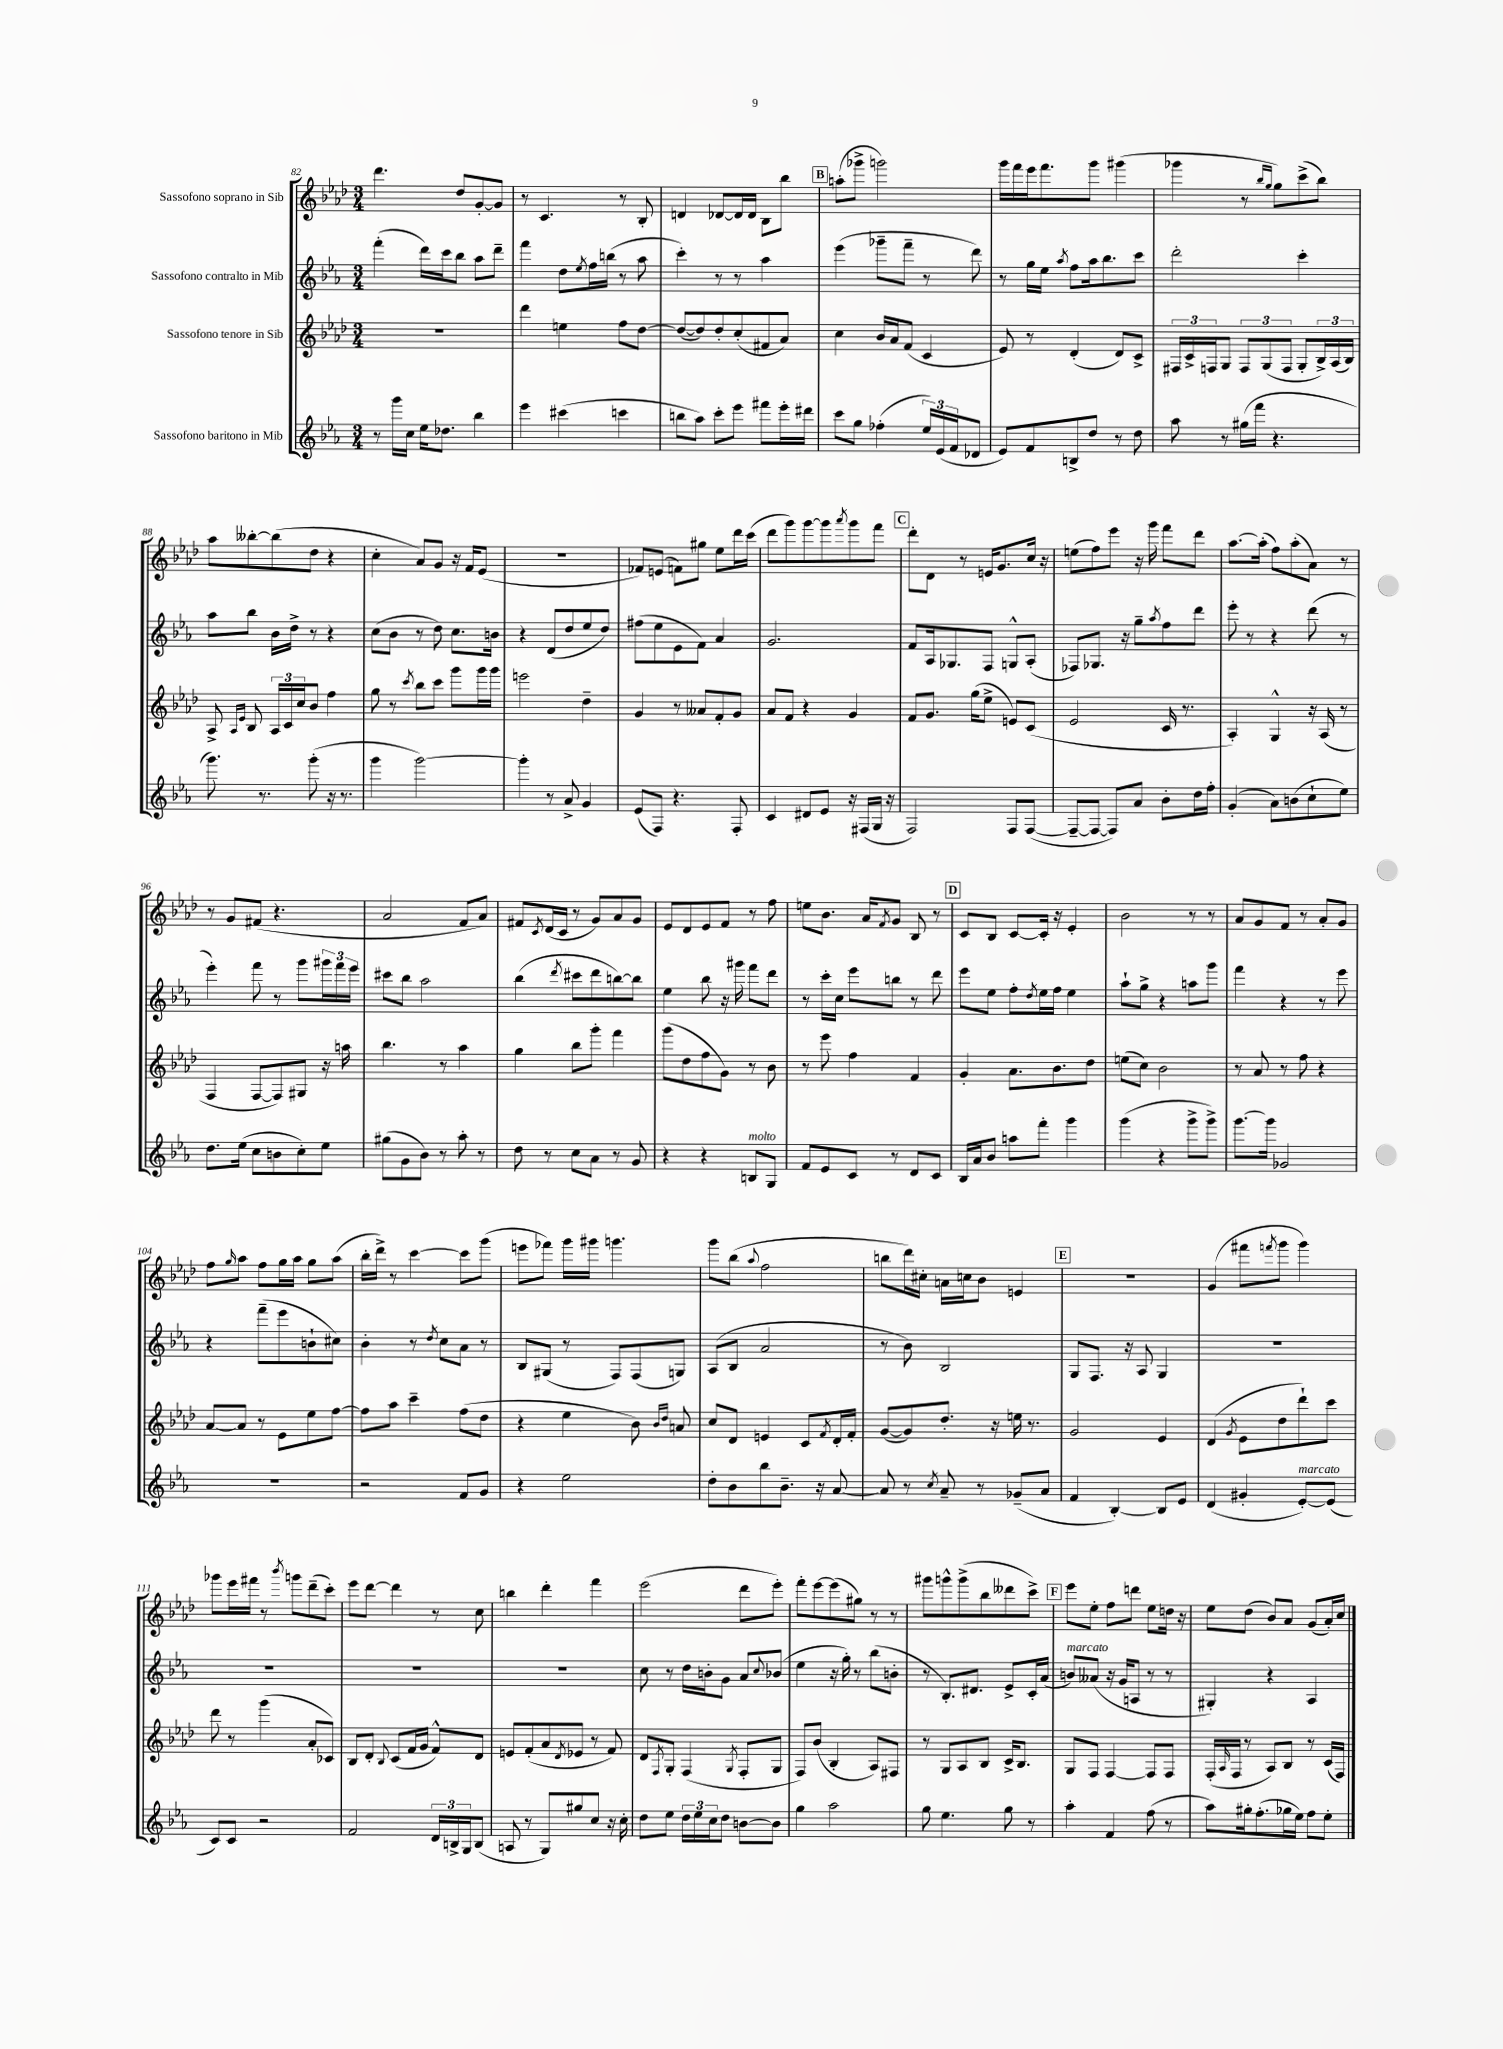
<<
\new StaffGroup <<
\new Staff = "s0" \with { instrumentName = "Sassofono soprano in Sib" } {
    \clef treble \key aes \major \numericTimeSignature \time 3/4
    des'''4. des''8 g'8~-. g'8 |
    r8 c'4. r8 bes8-. |
    d'4 des'8~ des'16 des'16 bes8 bes''8 |
    \mark \markup { \box "B" } a''8-.( ges'''8-> g'''2) |
    g'''16 f'''16 ees'''16 f'''8. g'''8 gis'''4( |
    ges'''4 r8 \grace { bes''16 g''16 } g''8) c'''8->( bes''8) |
    aes''8 beses''8~-. beses''8( des''8 r4 |
    c''4-. aes'8) g'8 r16 f'16 ees'8( |
    R2. |
    fes'8) e'8( f'8) gis''8 ees''8 des'''16 c'''16( |
    des'''8 g'''8) g'''8~ g'''8 \acciaccatura { aes'''8 } g'''8 f'''8 |
    \mark \markup { \box "C" } des'''8-. des'8 r8 e'16 g'8. c''16 r16 |
    e''8( f''8) ees'''8 r16 g'''16 f'''8 des'''8 |
    aes''8.~ aes''16-.( f''8) aes''8-.( aes'8) r8 |
    r8 g'8 fis'8( r4. |
    aes'2 f'8 aes'8) |
    fis'8 \acciaccatura { c'8 } des'16( c'16 r8 g'8) aes'8 g'8 |
    ees'8 des'8 ees'8 f'8 r8 f''8 |
    e''8 bes'8. aes'16 \acciaccatura { f'8 } g'8 bes8 r8 |
    \mark \markup { \box "D" } c'8 bes8 c'8~ c'16-. r16 ees'4-. |
    bes'2 r8 r8 |
    aes'8 g'8 f'8 r8 aes'8-. g'8 |
    f''8 \grace { g''16 } aes''8 f''8 g''16 aes''16 g''8 aes''8( |
    bes''16-. des'''16->) r8 c'''4~ c'''8 g'''8( |
    e'''8 fes'''8) g'''16 gis'''16 g'''4. |
    g'''8 bes''8( \appoggiatura { aes''8 } f''2 |
    b''8 des'''16) cis''16-. a'16 c''16 bes'8 e'4 |
    \mark \markup { \box "E" } R2. |
    g'4( fis'''8 \acciaccatura { f'''8 } g'''8 g'''4) |
    ges'''8 ees'''16 fis'''16 r8 \acciaccatura { bes'''8 } g'''8 des'''8--( c'''8-.) |
    ees'''8 des'''8~ des'''4 r8 c''8 |
    b''4 des'''4-. f'''4 |
    ees'''2( des'''8 ees'''8-.) |
    f'''8-. ees'''8~ ees'''8( gis''8) r8 r8 |
    gis'''8 g'''8-^ g'''8->( bes''8 deses'''8 c'''8->) |
    \mark \markup { \box "F" } ees'''8 ees''8-. f''8 d'''8 ees''8 d''16 r16 |
    ees''8 des''8( bes'8) aes'8 g'8( aes'16-.) c''16 \bar "|." |
}
\new Staff = "s1" \with { instrumentName = "Sassofono contralto in Mib" } {
    \clef treble \key ees \major \numericTimeSignature \time 3/4
    f'''4-.( d'''16) c'''16 bes''8 aes''8 d'''8-- |
    f'''4 d''8 \acciaccatura { ees''8 } f''16 b''16( r8 aes''8 |
    c'''4-.) r8 r8 aes''4 |
    \mark \markup { \box "B" } ees'''4( ges'''8-- f'''8-- r8 d'''8) |
    r8 g''16 ees''16 \acciaccatura { aes''8 } f''8 aes''16 bes''8. c'''8 |
    d'''2-. c'''4-. |
    aes''8 bes''8 bes'16 d''16-> r8 r4 |
    c''8( bes'8 r8 d''8) c''8. b'16 |
    r4 d'8( d''8 ees''8 d''8) |
    fis''8( ees''8 ees'8 f'8) aes'4 |
    g'2. |
    \mark \markup { \box "C" } f'8 aes16 ges8. f8 g8-^ aes8-.( |
    fes8) ges8. r16 g''8-- \acciaccatura { aes''8 } f''8 d'''8 |
    ees'''8-. r8 r4 d'''8( r8 |
    ees'''4-.) f'''8 r8 g'''8 \tuplet 3/2 { gis'''16 f'''16 ees'''16 } |
    cis'''8 bes''8 aes''2 |
    bes''4( \acciaccatura { d'''8 } cis'''8 d'''8 b''8~) b''8 |
    ees''4 bes''8 r16 gis'''16 f'''8 d'''8 |
    r8 c'''16-. c''16 ees'''8 b''8 r8 d'''8 |
    \mark \markup { \box "D" } ees'''8 ees''8 f''8-. \acciaccatura { d''8 } ees''16 f''16 ees''4 |
    aes''8-! g''8-> r4 a''8 g'''8 |
    f'''4 r4 r8 ees'''8 |
    r4 f'''8--( ees'''8 b'8-! cis''8) |
    bes'4-. r8 \acciaccatura { d''8 } c''8 aes'8 r8 |
    bes8 gis8( r8 f8) f8( g8) |
    aes8( bes8 aes'2 |
    r8 bes'8) bes2 |
    \mark \markup { \box "E" } g8 f8. r16 aes8 g4 |
    R2. |
    R2. |
    R2. |
    R2. |
    c''8 r8 d''16 b'16-. g'8 aes'8 \appoggiatura { c''8 } bes'8( |
    ees''4 r16 g''16-.) r8 bes''8( b'8-. |
    r8 bes8.-.) dis'8. ees'8-> c'16-. aes'16( |
    \mark \markup { \box "F" } b'8^\markup { \italic "marcato" }) aeses'8( r16 g'16 a8 r8 r8 |
    gis4-.) r4 aes4 \bar "|." |
}
\new Staff = "s2" \with { instrumentName = "Sassofono tenore in Sib" } {
    \clef treble \key aes \major \numericTimeSignature \time 3/4
    R2. |
    des'''4 e''4 f''8 des''8~ |
    des''8~( des''8) des''8-. c''8-.( fis'8 aes'8) |
    \mark \markup { \box "B" } c''4 bes'16 aes'16 f'8( c'4 |
    ees'8) r8 des'4-.( des'8) c'8-> |
    \tuplet 3/2 { fis16 c'16-> f16 } g8 \tuplet 3/2 { f8 g8( f8 } g8-. \tuplet 3/2 { bes16->) aes16( bes16) } |
    aes8-> \grace { aes16 ees'16 } bes8 \tuplet 3/2 { aes16 c'16 c''16 } bes'8 f''4 |
    g''8 r8 \acciaccatura { c'''8 } bes''8 c'''8 g'''8 g'''16 g'''16 |
    e'''2 des''4-- |
    g'4 r8 aeses'8 f'8-. g'8 |
    aes'8 f'8 r4 g'4 |
    \mark \markup { \box "C" } f'8 g'8. g''16( ees''8-> e'8) c'8( |
    ees'2 c'16 r8. |
    aes4-.) g4-^ r16 aes16( r8 |
    f4 f8~ f8) gis8 r16 a''16 |
    bes''4. r8 aes''4 |
    g''4 bes''8 g'''8-. f'''4 |
    g'''8( des''8 f''8 g'8) r8 bes'8 |
    r8 ees'''8 f''4 f'4 |
    \mark \markup { \box "D" } g'4-. aes'8. bes'8. des''8 |
    e''8( c''8) bes'2 |
    r8 aes'8 r8 f''8 r4 |
    aes'8~ aes'8 r8 ees'8 ees''8 f''8~ |
    f''8 aes''8 c'''4-- f''8( des''8 |
    r4 ees''4 bes'8) \grace { bes'16 des''16 } a'8 |
    c''8 des'8 e'4 c'8 \acciaccatura { f'8 } des'16-. f'16-. |
    g'8~( g'8) des''8.-. r16 e''16 r8. |
    \mark \markup { \box "E" } g'2 ees'4 |
    des'4( \acciaccatura { g'8 } ees'8 des''8 des'''8-!) c'''8 |
    des'''8 r8 g'''4( aes'8-. ces'8) |
    bes8 des'8-. \appoggiatura { bes8 } c'8( f'16 g'16 f'8-^) des'8 |
    e'8 f'8-.( aes'8 \acciaccatura { des'8 } ees'8 r8 f'8) |
    des'8 \acciaccatura { f8 } g8-. f4( \acciaccatura { g8 } f8-. g8 |
    f8) bes'8( bes4-. aes8) fis8 |
    r8 g8 aes8 bes8 c'16-> bes8. |
    \mark \markup { \box "F" } g8 f8 f4~ f8 f8 |
    f16-.( \grace { aes16 } f16 r8 aes8) bes8 r8 c'16( f16) \bar "|." |
}
\new Staff = "s3" \with { instrumentName = "Sassofono baritono in Mib" } {
    \clef treble \key ees \major \numericTimeSignature \time 3/4
    r8 g'''16 c''16 ees''16 des''8. bes''4 |
    ees'''4 cis'''4( c'''4 |
    b''8 aes''8) c'''8-. ees'''8 fis'''8 ees'''16-. dis'''16 |
    \mark \markup { \box "B" } c'''8 g''8 fes''4-.( \tuplet 3/2 { ees''16) ees'16( f'16 } des'8 |
    ees'8) f'8 b8-> d''8 r8 d''8 |
    aes''8 r8 gis''16( f'''16 r4. |
    g'''8.) r8. g'''8-.( r16 r8. |
    g'''4 g'''2~) |
    g'''4-. r8 aes'8-> g'4 |
    ees'8( f8) r4. f8-. |
    c'4 dis'8 ees'8 r16 fis16( g16 r16 |
    \mark \markup { \box "C" } f2) f8 f8~( |
    f8~-- f8~ f8) aes'8 bes'8-. d''16 f''16-. |
    g'4-.( aes'8) b'8( c''8-! ees''8) |
    d''8. ees''16( c''8 b'8 c''8-.) ees''8 |
    gis''8( g'8 bes'8) r8 aes''8-. r8 |
    d''8 r8 c''8 aes'8 r8 g'8 |
    r4 r4 b8^\markup { \italic "molto" } g8 |
    f'8 ees'8 c'8 r8 d'8 c'8 |
    \mark \markup { \box "D" } bes16 aes'16 bes'8 a''8 f'''8-. g'''4 |
    g'''4( r4 g'''8-> g'''8->) |
    g'''8.~ g'''16 ges'2 |
    R2. |
    r2 f'8 g'8 |
    r4 ees''2 |
    d''8-. bes'8 bes''8 bes'8.-- r16 aes'8~ |
    aes'8 r8 \acciaccatura { c''8 } aes'8-- r8 ges'8--( aes'8 |
    \mark \markup { \box "E" } f'4 bes4~-.) bes8 ees'8 |
    d'4( gis'4-. ees'8~-.^\markup { \italic "marcato" }) ees'8( |
    c'8) c'8 r2 |
    f'2 \tuplet 3/2 { d'16 b16-> g16 } b8( |
    a8 r8 g8) gis''8 c''8 r16 c''16-. |
    d''8 ees''8 \tuplet 3/2 { d''16 ees''16 c''16 } d''8 b'8~ b'8 |
    g''4 aes''2 |
    g''8 ees''4. g''8 r8 |
    \mark \markup { \box "F" } aes''4-. f'4 f''8( r8 |
    aes''8) gis''16-. f''8.-.( ges''16 ees''16) f''8 ees''8-. \bar "|." |
}
>>
>>
\layout { \context { \Score currentBarNumber = #82 } }
